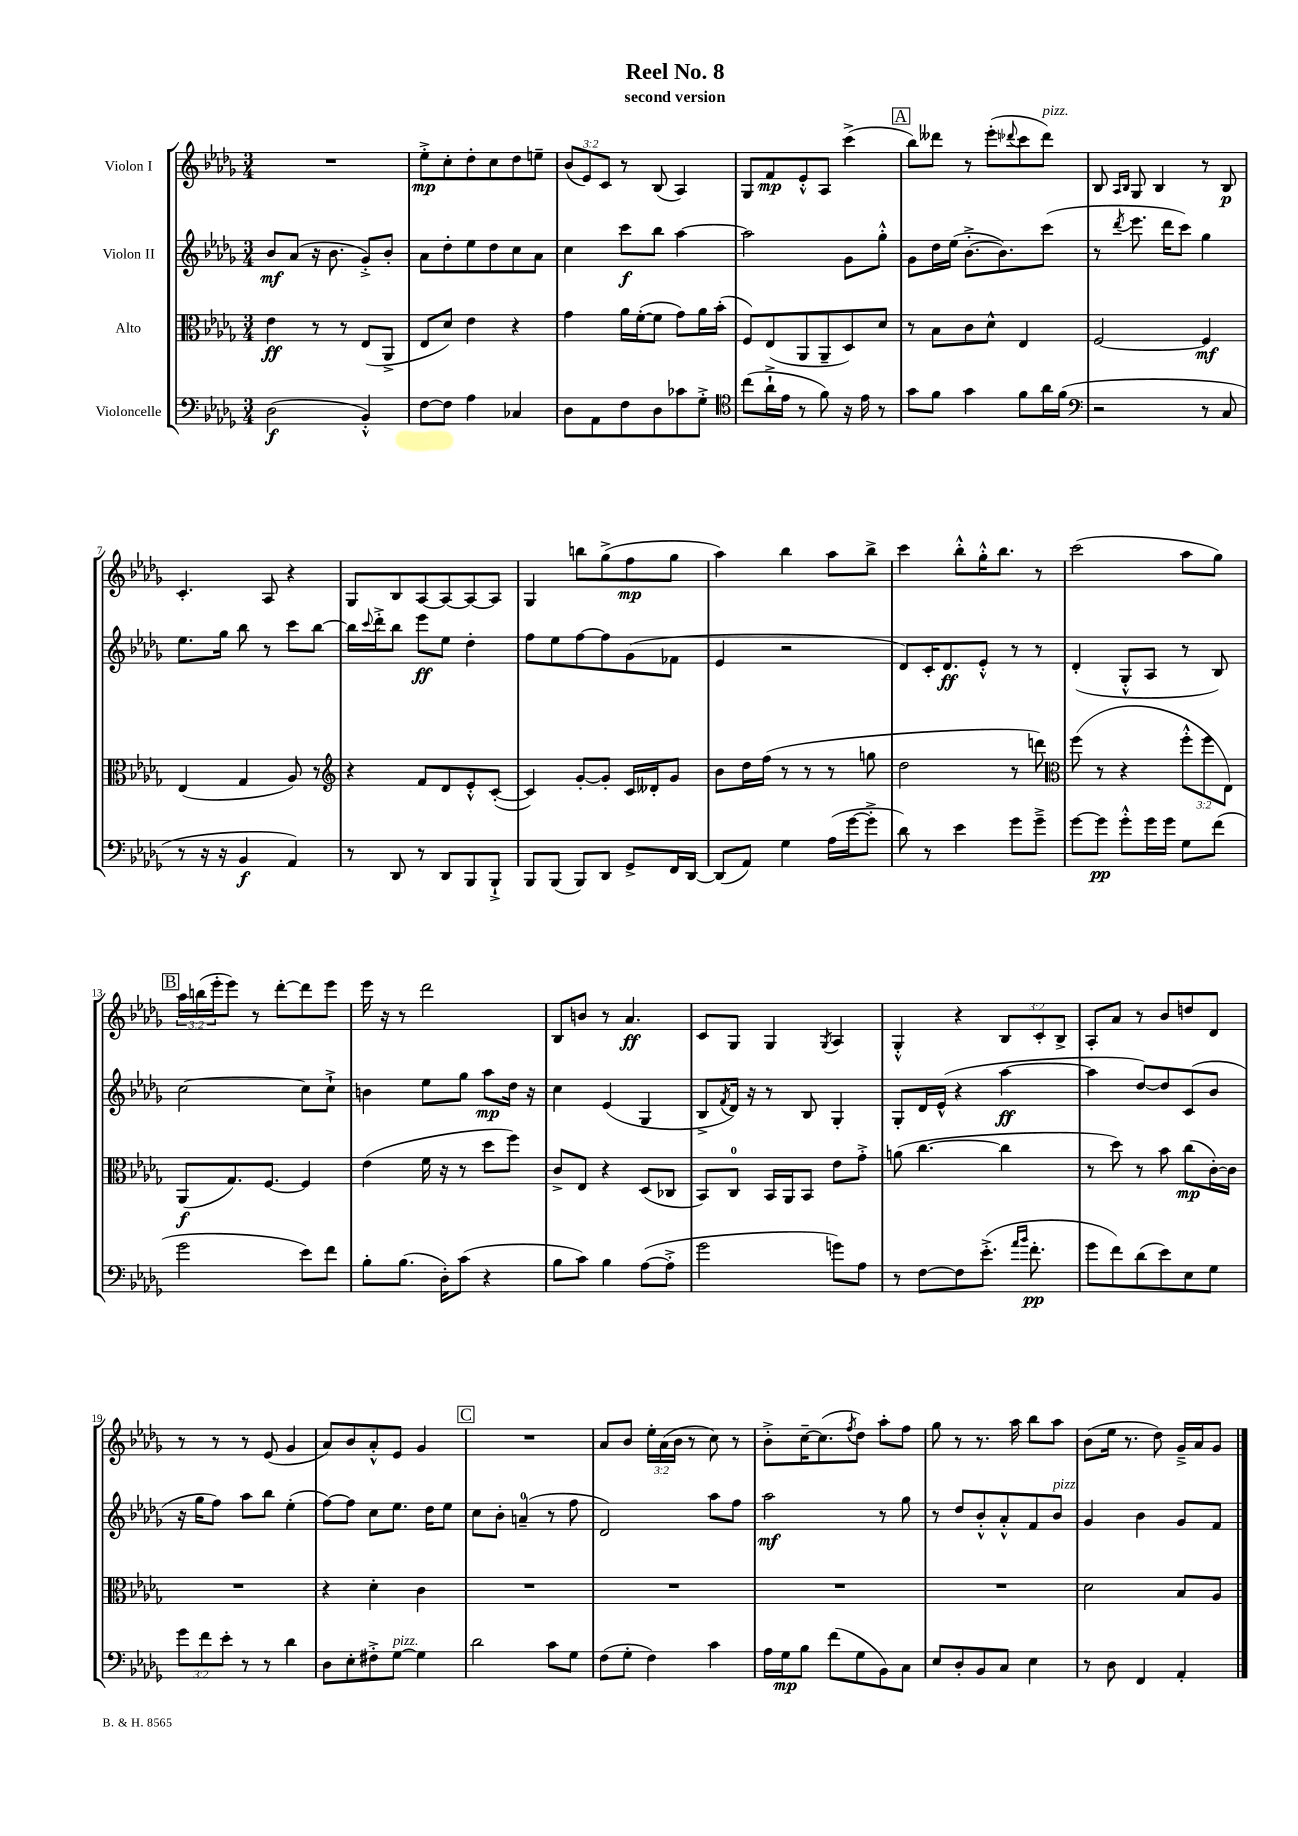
\header { title = "Reel No. 8" subtitle = "second version" }
<<
\new StaffGroup <<
\new Staff = "s0" \with { instrumentName = "Violon I" } {
    \clef treble \key des \major \numericTimeSignature \time 3/4 \override Staff.TupletNumber.text = #tuplet-number::calc-fraction-text
    R2. |
    ees''8-.->\mp c''8-. des''8-. c''8 des''8 e''8-- |
    \tuplet 3/2 { bes'8( ees'8) c'8 } r8 bes8( aes4) |
    ges8 f'8\mp ees'8-.-^ aes8 c'''4->( |
    \mark \markup { \box "A" } bes''8) deses'''8 r8 ees'''8-.( \appoggiatura { des'''8 } c'''8 des'''8^\markup { \italic "pizz." }) |
    bes8 \grace { aes16 bes16 } ges8 bes4 r8 bes8\p |
    c'4.-. aes8 r4 |
    ges8 bes8 aes8~ aes8~ aes8~ aes8 |
    ges4 b''8 ges''8->( f''8\mp ges''8 |
    aes''4) bes''4 aes''8 bes''8-> |
    c'''4 bes''8-.-^ ges''16-.-^ bes''8. r8 |
    c'''2( aes''8 ges''8) |
    \mark \markup { \box "B" } \tuplet 3/2 { aes''16 b''16( ees'''16-. } ees'''8) r8 des'''8~-. des'''8 ees'''8 |
    ees'''16 r16 r8 des'''2 |
    bes8 b'8 r8 aes'4.\ff |
    c'8 ges8 ges4 \acciaccatura { ges8 } aes4 |
    ges4-.-^ r4 \tuplet 3/2 { bes8 c'8-. bes8-> } |
    aes8-. aes'8 r8 bes'8 d''8 des'8 |
    r8 r8 r8 ees'8( ges'4 |
    aes'8) bes'8 aes'8-.-^ ees'8 ges'4 |
    \mark \markup { \box "C" } R2. |
    aes'8 bes'8 \tuplet 3/2 { ees''16-. aes'16( bes'16 } r8 c''8) r8 |
    bes'8-.-> c''16~-- c''8.( \acciaccatura { f''8 } des''8) aes''8-. f''8 |
    ges''8 r8 r8. aes''16 bes''8 aes''8 |
    bes'8( ees''16 r8. des''8) ges'16---> aes'16 ges'8 \bar "|." |
}
\new Staff = "s1" \with { instrumentName = "Violon II" } {
    \clef treble \key des \major \numericTimeSignature \time 3/4
    bes'8\mf aes'8( r16 bes'8. ges'8-.->) bes'8-. |
    aes'8 des''8-. ees''8 des''8 c''8 aes'8 |
    c''4 c'''8\f bes''8 aes''4~ |
    aes''2 ges'8 ges''8-.-^ |
    \mark \markup { \box "A" } ges'8 des''16 ees''16( bes'8.~-.-> bes'8.) c'''8( |
    r8 \acciaccatura { des'''8 } ees'''8. des'''16 c'''8) ges''4 |
    ees''8. ges''16 bes''8 r8 c'''8 bes''8~ |
    bes''16 \appoggiatura { c'''8 } des'''16-.-> bes''8 ees'''8\ff ees''8 des''4-. |
    f''8 ees''8 f''8~ f''8 ges'8( fes'8 |
    ees'4 r2 |
    des'8) c'16-. des'8.\ff ees'8-.-^ r8 r8 |
    des'4-.( ges8-.-^ aes8 r8 bes8) |
    \mark \markup { \box "B" } c''2~ c''8 c''8-!-> |
    b'4 ees''8 ges''8 aes''8\mp des''16 r16 |
    c''4 ees'4( ges4 |
    bes8-> \acciaccatura { f'8 } des'16) r16 r8 bes8 ges4-. |
    ges8-. des'16 ees'16-^( r4 aes''4~\ff |
    aes''4 des''8~) des''8 c'8( bes'8 |
    r16 ges''16 f''8) aes''8 bes''8 ees''4-.( |
    f''8~) f''8 c''8 ees''8. des''16 ees''8 |
    \mark \markup { \box "C" } c''8 bes'8-. a'4-0--( r8 f''8 |
    des'2) aes''8 f''8 |
    aes''2\mf r8 ges''8 |
    r8 des''8 bes'8-.-^ aes'8-.-^ f'8 bes'8^\markup { \italic "pizz." } |
    ges'4 bes'4 ges'8 f'8 \bar "|." |
}
\new Staff = "s2" \with { instrumentName = "Alto" } {
    \clef alto \key des \major \numericTimeSignature \time 3/4 \override Staff.TupletNumber.text = #tuplet-number::calc-fraction-text
    ees'4\ff r8 r8 ees8( aes,8-> |
    ees8 des'8) ees'4 r4 |
    ges'4 aes'16 f'16~-.( f'8 ges'8) aes'16 bes'16-.( |
    f8) ees8( aes,8 aes,8-- des8) des'8 |
    \mark \markup { \box "A" } r8 bes8 c'8 des'8-^ ees4 |
    f2~ f4\mf |
    ees4( ges4 aes8) r8 |
    \clef treble r4 f'8 des'8 ees'8-.-^ c'8~-.( |
    c'4) ges'8~-. ges'8-. c'16 deses'16-. ges'8 |
    bes'8 des''16 f''16( r8 r8 r8 g''8 |
    des''2 r8 d'''8) |
    \clef alto f''8( r8 r4 \tuplet 3/2 { f''8-.-^ f''8 ees8) } |
    \mark \markup { \box "B" } aes,8\f( ges8.) f8.~ f4 |
    ees'4( f'16 r16 r8 des''8 f''8) |
    c'8-> ees8 r4 des8( ces8 |
    bes,8) c8-0 bes,16 aes,16 bes,8 ees'8 ges'8-.-> |
    a'8( c''4.~ c''4 |
    r8 des''8) r8 bes'8 c''8\mp( c'16~-.) c'16 |
    R2. |
    r4 des'4-. c'4 |
    \mark \markup { \box "C" } R2. |
    R2. |
    R2. |
    R2. |
    des'2 bes8 aes8 \bar "|." |
}
\new Staff = "s3" \with { instrumentName = "Violoncelle" } {
    \clef bass \key des \major \numericTimeSignature \time 3/4 \override Staff.TupletNumber.text = #tuplet-number::calc-fraction-text
    des2\f( bes,4-.-^) |
    f8~ f8 aes4 ces4 |
    des8 aes,8 f8 des8 ces'8 ges8-.-> |
    \clef tenor c''8( aes'16-!-> ees'16 r8 f'8) r16 ees'16 r8 |
    \mark \markup { \box "A" } ges'8 f'8 ges'4 f'8 aes'16 f'16( |
    \clef bass r2 r8 c8 |
    r8 r16 r16 bes,4\f aes,4) |
    r8 des,8 r8 des,8 bes,,8 bes,,8-!-> |
    bes,,8 bes,,8( bes,,8) des,8 ges,8-> f,16 des,16~ |
    des,8( aes,8) ges4 aes16( ges'16~ ges'8-.-> |
    des'8) r8 ees'4 ges'8 ges'8---> |
    ges'8~ ges'8\pp ges'8-.-^ ges'16 ges'16 ges8 f'8( |
    \mark \markup { \box "B" } ges'2 ees'8) f'8 |
    bes8-. bes8.( des16-.) c'8( r4 |
    bes8 c'8) bes4 aes8~( aes8-.-> |
    ges'2 g'8) aes8 |
    r8 f8~ f8 ees'8.-.->( \grace { aes'16 bes'16 } f'8.-.\pp |
    ges'8 f'8) des'8( ees'8) ees8 ges8 |
    \tuplet 3/2 { ges'8 f'8 ees'8-. } r8 r8 des'4 |
    des8 ees8-. fis8-.-> ges8~^\markup { \italic "pizz." } ges4 |
    \mark \markup { \box "C" } des'2 c'8 ges8 |
    f8( ges8-. f4) c'4 |
    aes16 ges16\mp bes8 f'8( ges8 bes,8) c8 |
    ees8 des8-. bes,8 c8 ees4 |
    r8 des8 f,4 aes,4-. \bar "|." |
}
>>
>>
